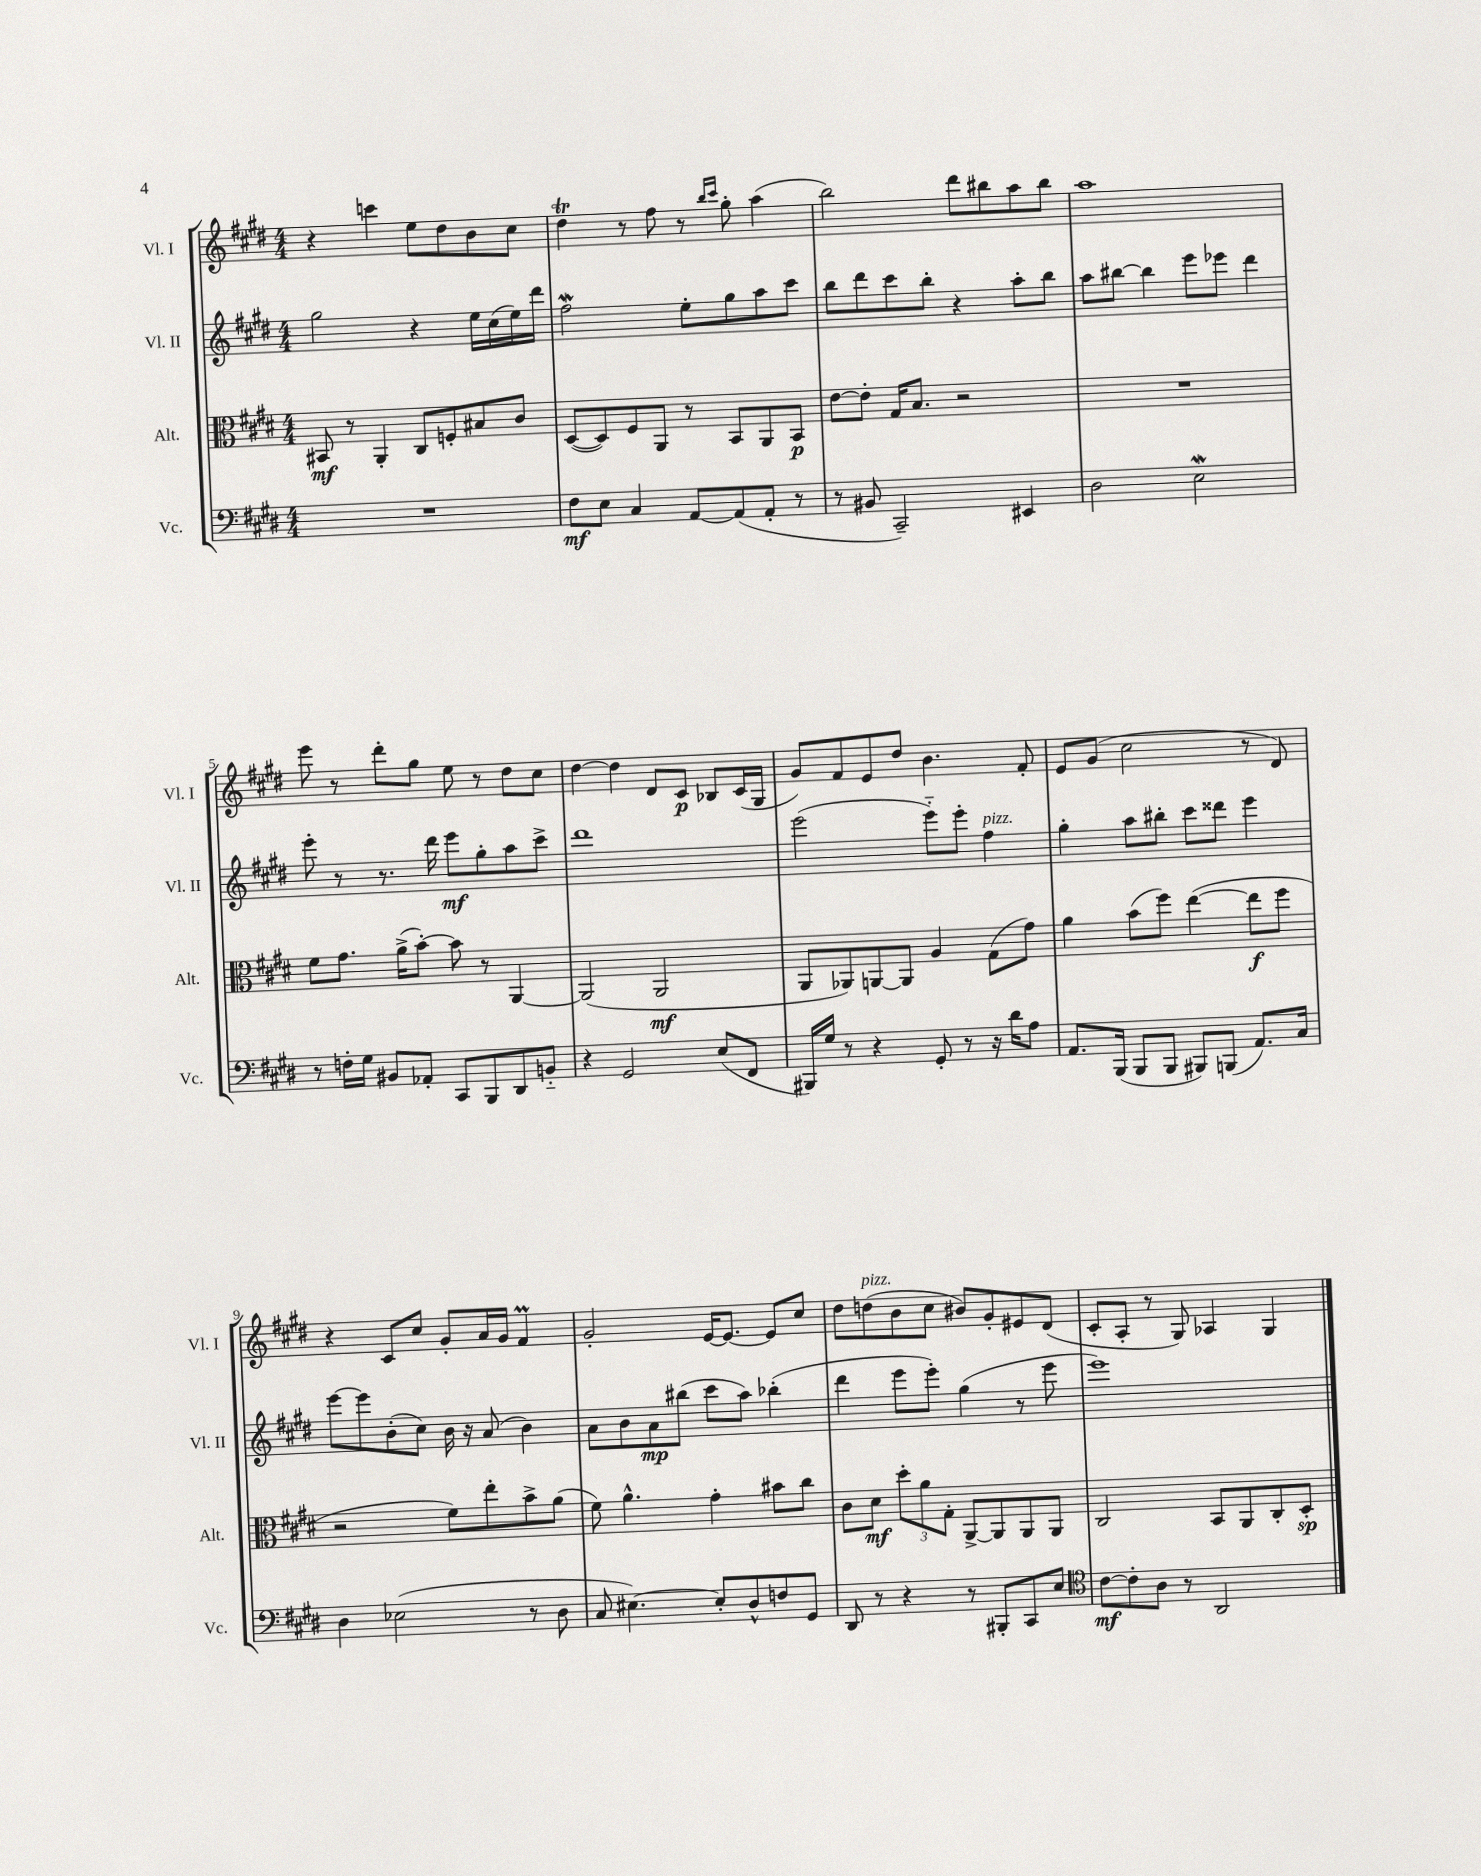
<<
\new StaffGroup <<
\new Staff = "s0" \with { instrumentName = "Vl. I" shortInstrumentName = "Vl. I" } {
    \clef treble \key e \major \numericTimeSignature \time 4/4
    r4 c'''4 e''8 dis''8 b'8 cis''8 |
    dis''4\trill r8 fis''8 r8 \grace { b''16 cis'''16 } gis''8-. a''4( |
    b''2) dis'''8 bis''8 a''8 bis''8 |
    a''1 |
    e'''8 r8 dis'''8-. gis''8 e''8 r8 dis''8 cis''8 |
    dis''4~ dis''4 dis'8 cis'8\p bes8 cis'16( gis16 |
    gis'8) fis'8 e'8 dis''8 b'4. fis'8-. |
    e'8 gis'8( cis''2 r8 dis'8) |
    r4 cis'8 cis''8 gis'8-. a'16 gis'16 fis'4\prall |
    gis'2-. e'16~ e'8.~ e'8 cis''8 |
    dis''8 d''8^\markup { \italic "pizz." }( b'8 cis''8 bis'8) gis'8-. eis'8 dis'8( |
    cis'8-. a8-. r8 gis8) aes4 gis4 \bar "|." |
}
\new Staff = "s1" \with { instrumentName = "Vl. II" shortInstrumentName = "Vl. II" } {
    \clef treble \key e \major \numericTimeSignature \time 4/4
    gis''2 r4 e''16 cis''16( e''16) dis'''16 |
    fis''2\mordent e''8-. gis''8 a''8 cis'''8 |
    b''8 dis'''8 cis'''8 b''8-. r4 a''8-. b''8 |
    a''8 bis''8~ bis''4 e'''8 ees'''8 dis'''4 |
    e'''8-. r8 r8. dis'''16 e'''8\mf gis''8-. a''8 cis'''8-> |
    dis'''1 |
    e'''2( e'''8-_) e'''8-. fis''4^\markup { \italic "pizz." } |
    gis''4-. a''8 bis''8-. cis'''8 disis'''8 e'''4 |
    e'''8~ e'''8 b'8-.( cis''8) b'16 r16 a'8( b'4) |
    a'8 b'8 a'8\mp bis''8( cis'''8 a''8) bes''4-.( |
    dis'''4 e'''8 e'''8-.) gis''4( r8 e'''8 |
    e'''1) \bar "|." |
}
\new Staff = "s2" \with { instrumentName = "Alt." shortInstrumentName = "Alt." } {
    \clef alto \key e \major \numericTimeSignature \time 4/4
    bis,8\mf r8 a,4-. cis8 f8-. bis8 cis'8 |
    dis8~( dis8) fis8 a,8 r8 b,8 a,8 b,8\p |
    e'8~ e'8-. gis16 b8. r2 |
    R1 |
    fis'8 gis'8. a'16->( b'8~-.) b'8 r8 a,4~ |
    a,2( a,2\mf |
    a,8 aes,8) a,8~ a,8 a4 gis8( gis'8) |
    a'4 b'8( fis''8) e''4~( e''8\f fis''8 |
    r2 fis'8) e''8-. b'8-> a'8( |
    fis'8) a'4.-^ gis'4-. bis'8 cis''8 |
    cis'8 dis'8\mf \tuplet 3/2 { dis''8-. a'8 gis8-. } a,8~-> a,8 a,8 a,8 |
    cis2 b,8 a,8 cis8-. dis8-.\sp \bar "|." |
}
\new Staff = "s3" \with { instrumentName = "Vc." shortInstrumentName = "Vc." } {
    \clef bass \key e \major \numericTimeSignature \time 4/4
    R1 |
    fis8\mf e8 cis4 a,8~ a,8( a,8-. r8 |
    r8 bis,8 cis,2--) eis,4 |
    dis2 e2\mordent |
    r8 f16-. gis16 bis,8 aes,8-. cis,8 b,,8 dis,8 b,8-_ |
    r4 gis,2 e8( fis,8 |
    bis,,16) gis16 r8 r4 gis,8-. r8 r16 dis'16 a8 |
    a,8. b,,16( b,,8 b,,8 bis,,8) b,,8( a,8.) cis16 |
    dis4 ees2( r8 dis8 |
    cis8 eis4.~) eis8-. dis8-^ f8 gis,8 |
    dis,8 r8 r4 r8 bis,,8-. cis,8 e8 |
    \clef tenor cis'8~\mf cis'8-. a8 r8 a,2 \bar "|." |
}
>>
>>
